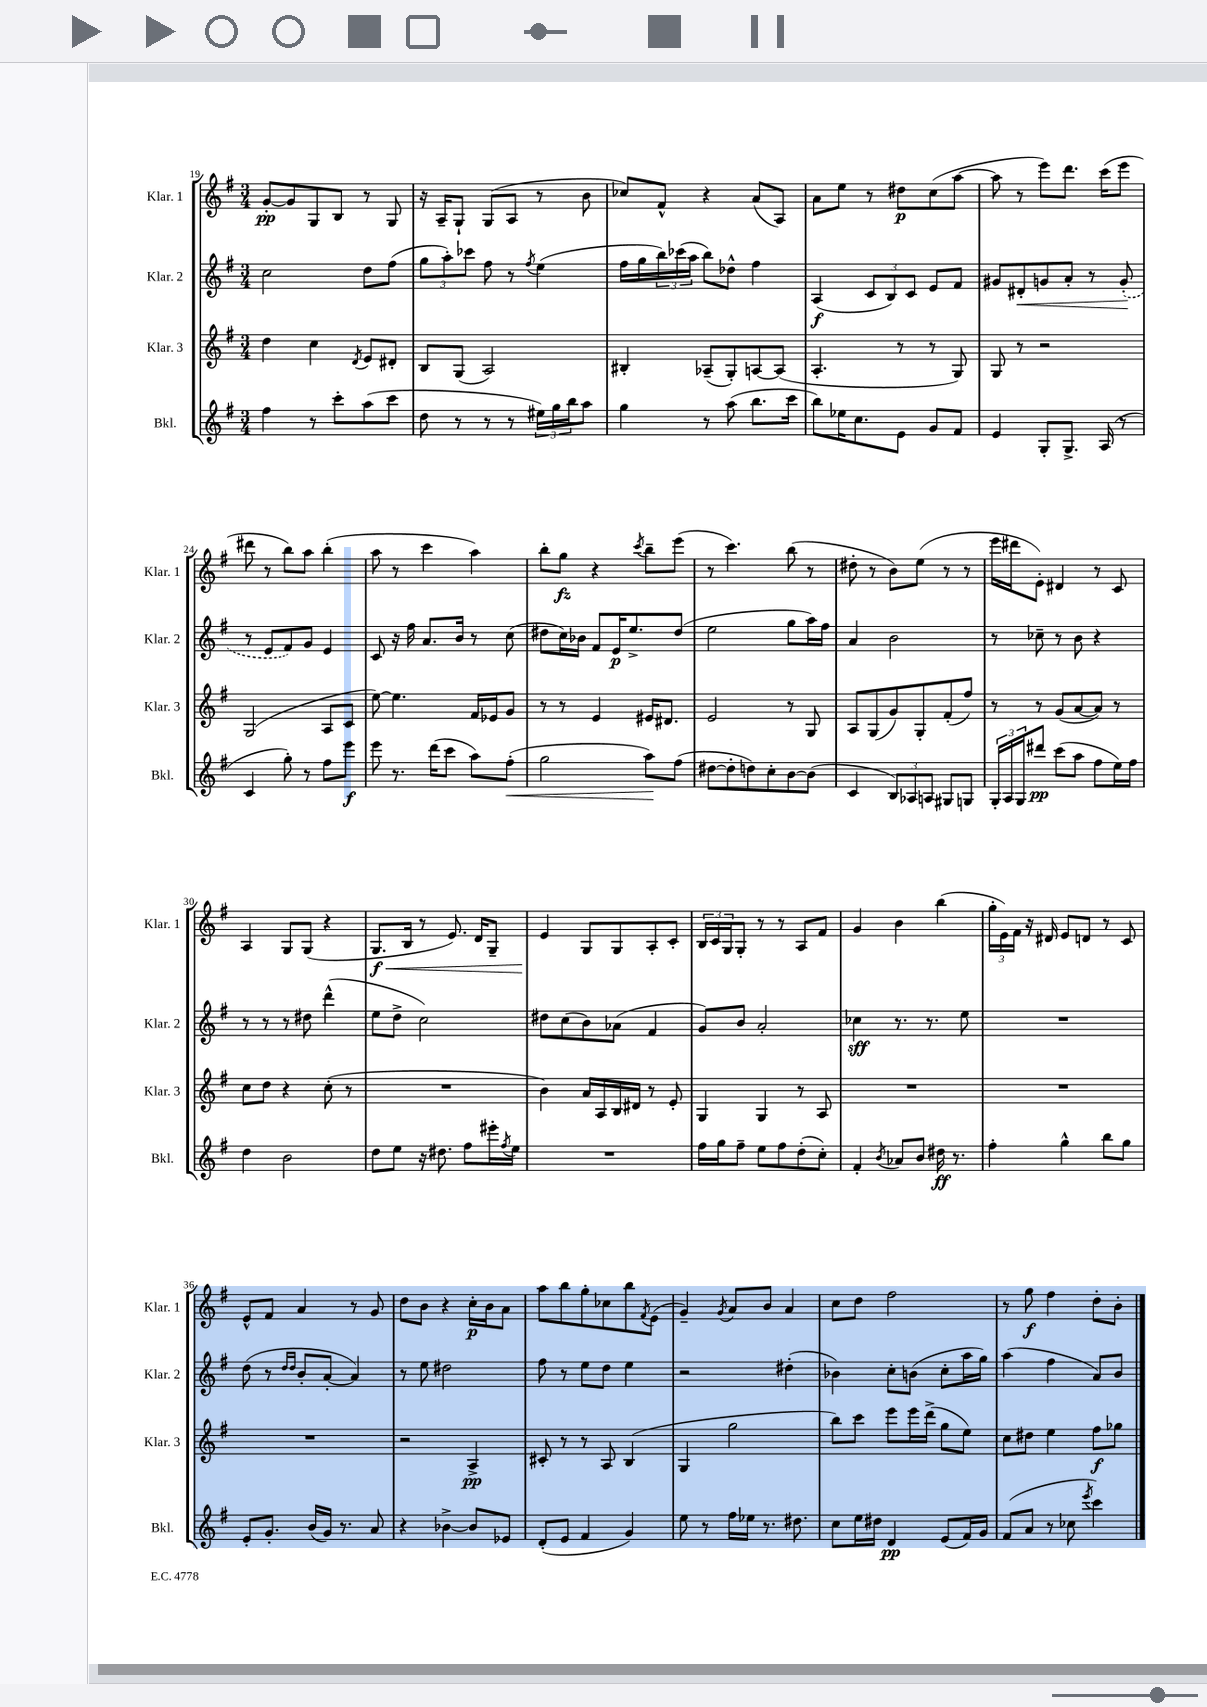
<<
\new StaffGroup <<
\new Staff = "s0" \with { instrumentName = "Klar. 1" shortInstrumentName = "Klar. 1" } {
    \clef treble \key g \major \numericTimeSignature \time 3/4
    g'8~-.\pp g'8 g8 b8 r8 g8 |
    r16 a16-- g8-! g8( a8 r8 b'8 |
    ces''8) fis'8-^ r4 a'8( a8) |
    a'8 e''8 r8 dis''8\p c''8( a''8~ |
    a''8 r8 e'''8) d'''8. c'''16( e'''8 |
    dis'''8 r8 b''8) a''8 b''4-.( |
    a''8 r8 c'''4 a''4) |
    b''8-. g''8\fz r4 \acciaccatura { c'''8 } b''8-- e'''8( |
    r8 c'''4.) b''8( r8 |
    dis''8-. r8 b'8) e''8( r8 r8 |
    e'''16 dis'''16 e'8-.) dis'4 r8 c'8 |
    a4 g8 g8( r4 |
    g8.\f\< b16 r8 e'8.) d'16 g8-- |
    e'4\! g8 g8 a8-. c'8-. |
    \tuplet 3/2 { b16 c'16 g16 } g8-. r8 r8 a8 fis'8 |
    g'4 b'4 b''4( |
    \tuplet 3/2 { g''16-. e'16) fis'16 } r16 dis'16 e'8 d'8 r8 c'8 |
    e'8-^ fis'8 a'4 r8 g'8 |
    d''8 b'8 r4 c''16-.\p b'16 a'8 |
    a''8 b''8 g''8-. ces''8 b''8 \acciaccatura { fis'8 } e'8( |
    g'4--) \acciaccatura { g'8 } a'8 b'8 a'4 |
    c''8 d''8 fis''2 |
    r8 g''8\f fis''4 d''8-. b'8-. \bar "|." |
}
\new Staff = "s1" \with { instrumentName = "Klar. 2" shortInstrumentName = "Klar. 2" } {
    \clef treble \key g \major \numericTimeSignature \time 3/4
    c''2 d''8 fis''8( |
    \tuplet 3/2 { g''8 a''8-.) ces'''8 } fis''8 r8 \acciaccatura { fis''8 } e''4( |
    fis''16 g''16 \tuplet 3/2 { b''16) ces'''16( a''16 } b''8) des''8-^ fis''4 |
    a4\f( \tuplet 3/2 { c'8 b8) c'8 } e'8 fis'8 |
    gis'8 dis'8-.\< g'8 a'8-. r8 \once \slurDashed g'8-.\!( |
    r8 e'8 fis'8) g'8 e'4 |
    c'8 r16 fis''16 a'8. b'16 r8 c''8( |
    dis''8 c''16) bes'16 fis'8 e'16\p e''8.-> dis''8( |
    e''2 g''8 a''16) fis''16 |
    a'4 b'2 |
    r8 ces''8-- r8 b'8 r4 |
    r8 r8 r8 dis''8 d'''4-^( |
    e''8 d''8-> c''2) |
    dis''8 c''8( b'8) aes'8( fis'4 |
    g'8) b'8 a'2-. |
    ces''4\sff r8. r8. e''8 |
    R2. |
    d''8( r8 \grace { d''16 d''16 } b'8-. a'8~-. a'4) |
    r8 e''8 dis''2 |
    fis''8 r8 e''8 d''8 e''4 |
    r2 dis''4-.( |
    bes'4) c''8-. b'8( c''8-. a''16 g''16) |
    a''4( fis''4 a'8) b'8 \bar "|." |
}
\new Staff = "s2" \with { instrumentName = "Klar. 3" shortInstrumentName = "Klar. 3" } {
    \clef treble \key g \major \numericTimeSignature \time 3/4
    d''4 c''4 \acciaccatura { d'8 } e'8 dis'8-. |
    b8 g8( a2) |
    bis4-. aes8--( g8-.) a8~ a8( |
    a4.-. r8 r8 g8) |
    g8 r8 r2 |
    g2( a8 c'8 |
    e''8~) e''4. fis'16 ees'16 g'8 |
    r8 r8 e'4 eis'16 dis'8. |
    e'2 r8 g8 |
    a8 g8( g'8) g8-. fis'8-.( fis''8) |
    r8 r8 g'8( a'8~ a'8) r8 |
    c''8 d''8 r4 c''8-.( r8 |
    R2. |
    b'4) a'16 a16 b16 dis'16 r8 e'8-. |
    g4 g4 r8 a8 |
    R2. |
    R2. |
    R2. |
    r2 a4->\pp |
    cis'8-. r8 r8 a8 b4( |
    g4 g''2 |
    b''8) c'''8 e'''8 e'''16 d'''16->( g''8 e''8) |
    c''8 dis''8 e''4 fis''8\f ges''8 \bar "|." |
}
\new Staff = "s3" \with { instrumentName = "Bkl." shortInstrumentName = "Bkl." } {
    \clef treble \key g \major \numericTimeSignature \time 3/4
    fis''4 r8 c'''8-. a''8( c'''8 |
    d''8 r8 r8 r8 \tuplet 3/2 { eis''16) g''16 b''16 } a''8 |
    g''4 r8 a''8( b''8. c'''16 |
    b''8) ees''16 c''8. e'8 g'8 fis'8 |
    e'4 g8-. g8.-> a16( r8 |
    c'4 g''8-.) r8 fis''8 e'''8\f |
    e'''8 r8. d'''16( c'''8 a''8) fis''8-.\<( |
    g''2 a''8\!) fis''8( |
    dis''8~ dis''8-. d''8) c''8-. b'8~ b'8( |
    c'4 \tuplet 3/2 { b8) aes8 a8 } gis8 g8 |
    \tuplet 3/2 { g16-. a16 g16 } dis'''8\pp c'''8( a''8 fis''8 e''16) fis''16 |
    d''4 b'2 |
    d''8 e''8 r16 dis''8. fis''8 eis'''16-. \acciaccatura { fis''8 } e''16 |
    R2. |
    fis''16 g''16 fis''8-- e''8 fis''8 d''8-.( c''8-.) |
    fis'4-. \acciaccatura { b'8 } aes'8 b'8 dis''16\ff r8. |
    fis''4-. g''4-^ b''8 g''8 |
    e'8-. g'8.-. b'16( g'16) r8. a'8 |
    r4 bes'4~-> bes'8 ees'8 |
    d'8-.( e'8 fis'4 g'4) |
    e''8 r8 fis''16 ees''16 r8. dis''8. |
    c''8 e''16 dis''16 d'4\pp e'8( fis'16) g'16 |
    fis'8( a'8 r8 ces''8 \acciaccatura { e'''8 } c'''4) \bar "|." |
}
>>
>>
\layout { \context { \Score currentBarNumber = #19 } }
